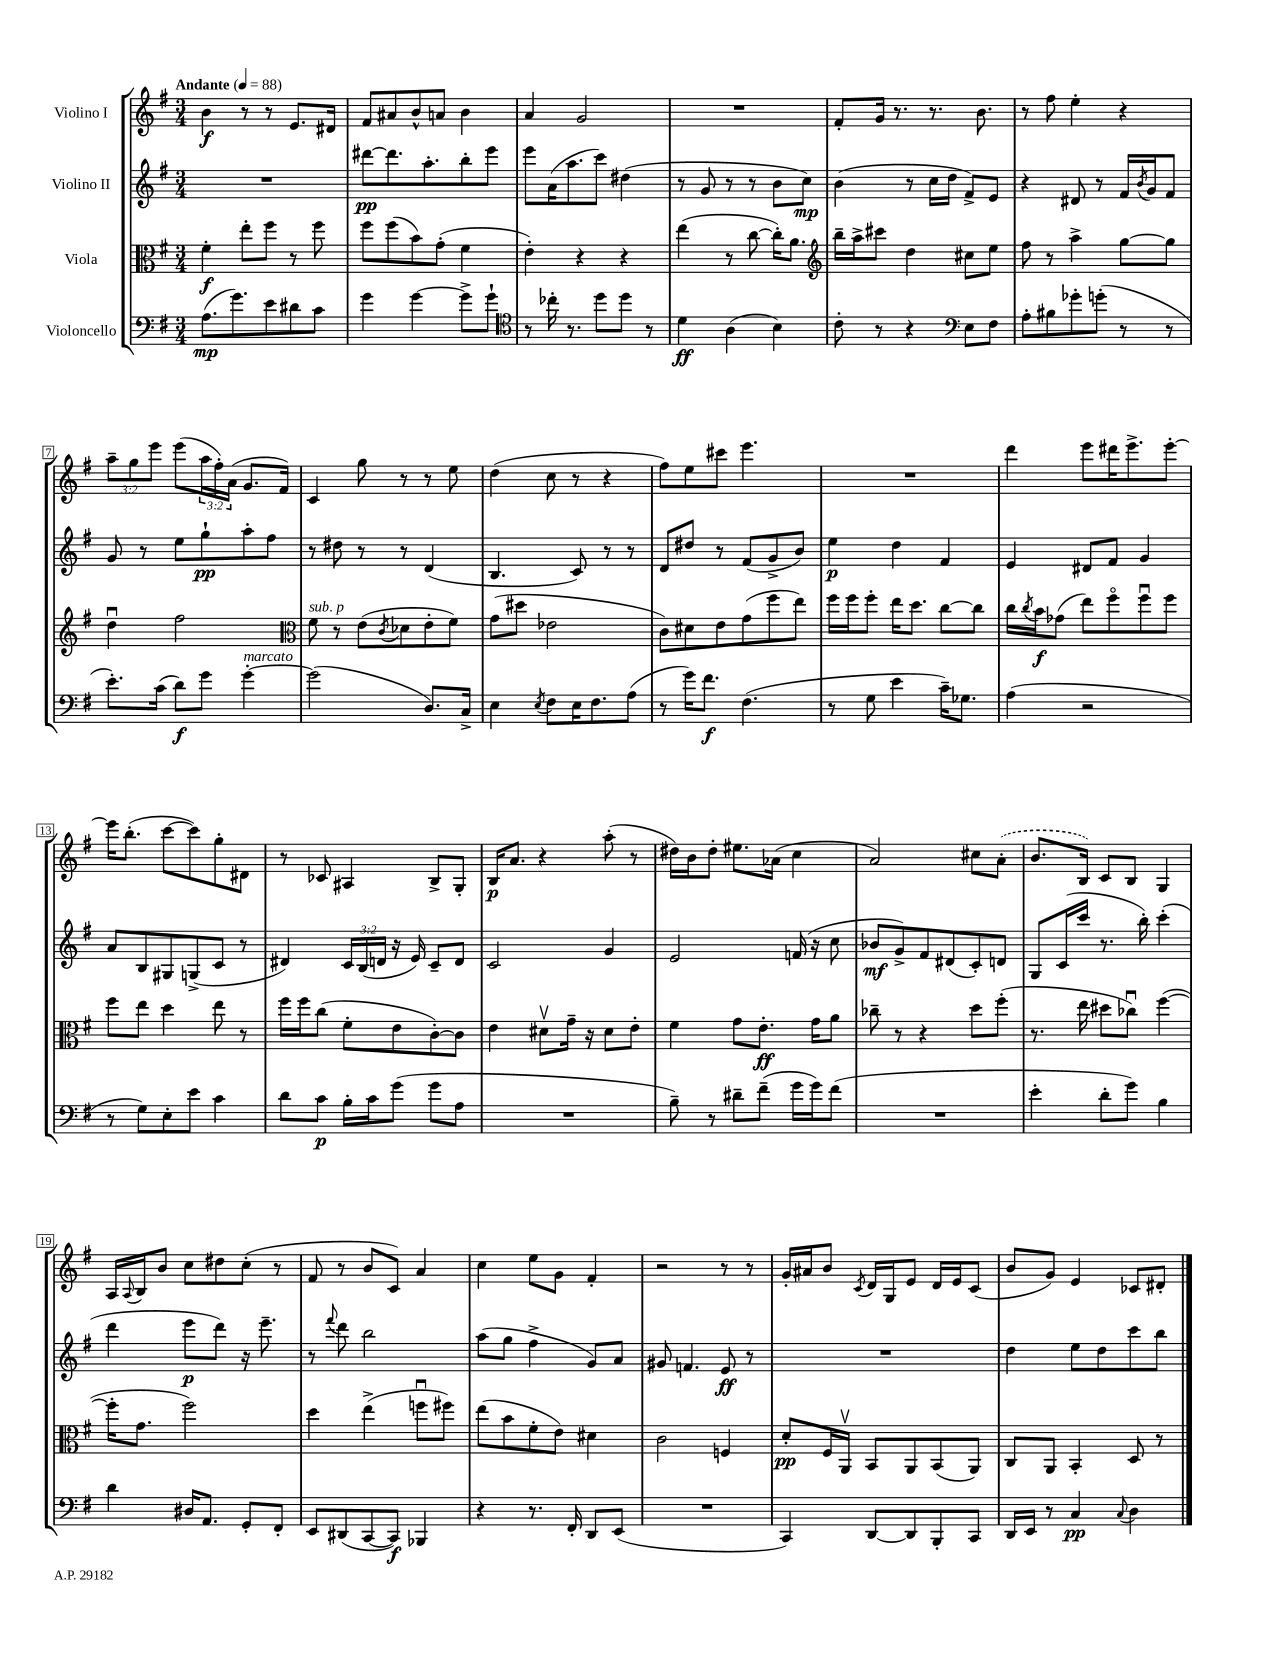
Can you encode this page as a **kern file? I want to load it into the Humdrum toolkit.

**kern	**dynam	**kern	**dynam	**kern	**dynam	**kern	**dynam
*part4	*part4	*part3	*part3	*part2	*part2	*part1	*part1
*staff4	*staff4	*staff3	*staff3	*staff2	*staff2	*staff1	*staff1
*I"Violoncello	*	*I"Viola	*	*I"Violino II	*	*I"Violino I	*
*clefF4	*	*clefC3	*	*clefG2	*	*clefG2	*
*k[f#]	*	*k[f#]	*	*k[f#]	*	*k[f#]	*
*M3/4	*	*M3/4	*	*M3/4	*	*M3/4	*
*MM88	*	*MM88	*	*MM88	*	*MM88	*
=1	=1	=1	=1	=1	=1	=1	=1
!	!	!	!	!	!	!LO:TX:a:B:t=Andante	!
(8.A\L	mp	4f#'\	f	2.r	.	4b\	f
8.g\)	.	.	.	.	.	.	.
.	.	8ee'\L	.	.	.	8r	.
8e\	.	8ff#\J	.	.	.	8r	.
8d#X\	.	8r	.	.	.	8.e/L	.
8c\J	.	8ff#\	.	.	.	.	.
.	.	.	.	.	.	16d#X/Jk	.
=2	=2	=2	=2	=2	=2	=2	=2
4g\	.	8ff#\L	.	[8ddd#X\L	pp	8f#/L	.
.	.	(8ff#\	.	8.ddd#\]	.	8a#X/	.
[4g\	.	8b\)	.	.	.	8b^^/	.
.	.	.	.	8.aa'\	.	.	.
.	.	(8g'\J	.	.	.	8an/J	.
8g^\L]	.	4f#\	.	8bb'\	.	4b\	.
8g`\J	.	.	.	8eee\J	.	.	.
=3	=3	=3	=3	=3	=3	=3	=3
*clefC4	*	*	*	*	*	*	*
8r	.	4e'\)	.	8eee\L	.	4a/	.
16cc-X'\	.	.	.	(16a\K	.	.	.
8.r	.	.	.	8.aa\	.	.	.
.	.	4r	.	.	.	2g/	.
8dd\L	.	.	.	8ccc\J)	.	.	.
8dd\J	.	4r	.	(4dd#X\	.	.	.
8r	.	.	.	.	.	.	.
=4	=4	=4	=4	=4	=4	=4	=4
4d\	ff	(4ee\	.	8r	.	2.r	.
.	.	.	.	8g/	.	.	.
(4A\	.	8r	.	8r	.	.	.
.	.	[8cc\	.	8r	.	.	.
4B\)	.	16cc'\KL])	.	8b\L	.	.	.
.	.	8.a\J	.	.	.	.	.
.	.	.	.	8cc\J)	mp	.	.
=5	=5	=5	=5	=5	=5	=5	=5
*	*	*clefG2	*	*	*	*	*
8c'\	.	16bb~\LL	.	(4b\	.	8f#'/L	.
.	.	16aa^\J	.	.	.	.	.
8r	.	8ccc#X\J	.	.	.	16g/Jk	.
.	.	.	.	.	.	8.r	.
4r	.	4dd\	.	8r	.	.	.
.	.	.	.	16cc\LL	.	8.r	.
.	.	.	.	16dd\JJ	.	.	.
*clefF4	*	*	*	*	*	*	*
8E\L	.	8cc#X\L	.	8f#^/L)	.	.	.
.	.	.	.	.	.	8.b\	.
8F#\J	.	8ee\J	.	8e/J	.	.	.
=6	=6	=6	=6	=6	=6	=6	=6
8A'\L	.	8ff#\	.	4r	.	8r	.
8B#X\	.	8r	.	.	.	8ff#\	.
8g-X'\	.	4aa^\	.	8d#X/	.	4ee'\	.
(8gn'\J	.	.	.	8r	.	.	.
8r	.	[8gg\L	.	16f#/LL	.	4r	.
.	.	.	.	8qb/	.	.	.
.	.	.	.	16g/J	.	.	.
8r	.	8gg\J]	.	8f#/J	.	.	.
!!LO:LB:g=z
=7	=7	=7	=7	=7	=7	=7	=7
8.e'\L)	.	4ddu\	.	8g/	.	12aa~\L	.
.	.	.	.	.	.	12gg\	.
.	.	.	.	8r	.	.	.
.	.	.	.	.	.	12eee\J	.
(16c\Jk	.	.	.	.	.	.	.
8d\L)	f	2ff#\	.	8ee\L	.	(8eee\L	.
8g\J	.	.	.	8gg`\	pp	24aa\L	.
.	.	.	.	.	.	24ff#'\)	.
.	.	.	.	.	.	(24a\JJ	.
!LO:TX:a:i:t=marcato	!	!	!	!	!	!	!
[4g'\	.	.	.	8aa'\	.	8.g/L	.
.	.	.	.	8ff#\J	.	.	.
.	.	.	.	.	.	16f#/Jk)	.
=8	=8	=8	=8	=8	=8	=8	=8
*	*	*clefC3	*	*	*	*	*
!	!	!LO:TX:a:i:t=sub. p	!	!	!	!	!
(2g\]	.	8f#\	.	8r	.	4c/	.
.	.	8r	.	8dd#X\	.	.	.
.	.	(8e\L	.	8r	.	8gg\	.
.	.	8qc/	.	.	.	.	.
.	.	8d-X\	.	8r	.	8r	.
8.D/L)	.	8e'\	.	(4d/	.	8r	.
.	.	8f#\J)	.	.	.	8ee\	.
16C^/Jk	.	.	.	.	.	.	.
=9	=9	=9	=9	=9	=9	=9	=9
4E\	.	(8g\L	.	4.B/	.	(4dd\	.
.	.	8dd#X\J	.	.	.	.	.
8qE/	.	.	.	.	.	.	.
8F#\L	.	2e-X\	.	.	.	8cc\	.
16E\K	.	.	.	8c/)	.	8r	.
8.F#\	.	.	.	.	.	.	.
.	.	.	.	8r	.	4r	.
(8A\J	.	.	.	8r	.	.	.
=10	=10	=10	=10	=10	=10	=10	=10
8r	.	8c\L)	.	8d/L	.	8ff#\L)	.
16g\KL)	.	8d#X\	.	8dd#X/J	.	8ee\	.
8.f#\J	f	.	.	.	.	.	.
.	.	8e\	.	8r	.	8ccc#X\J	.
(4.F#\	.	(8g\	.	(8f#/L	.	4.eee\	.
.	.	8ff#\	.	8g^/	.	.	.
.	.	8ee\J)	.	8b/J)	.	.	.
=11	=11	=11	=11	=11	=11	=11	=11
8r	.	16ff#\LL	.	4ee\	p	2.r	.
.	.	16ff#\J	.	.	.	.	.
8G\	.	8ff#'\J	.	.	.	.	.
4e\	.	16ee\KL	.	4dd\	.	.	.
.	.	8.dd\J	.	.	.	.	.
16c~\KL)	.	[8cc\L	.	4f#/	.	.	.
8.G-X\J	.	.	.	.	.	.	.
.	.	8cc\J]	.	.	.	.	.
=12	=12	=12	=12	=12	=12	=12	=12
(4A\	.	16cc\LL	.	4e/	.	4ddd\	.
.	.	8qcc/	.	.	.	.	.
.	.	16b\J	f	.	.	.	.
.	.	(8g-X\J	.	.	.	.	.
2r	.	8ee\L)	.	8d#X/L	.	8eee\L	.
.	.	8ff#\	.	8f#/J	.	16ddd#X\K	.
.	.	.	.	.	.	8.eee^\	.
.	.	8ff#u\	.	4g/	.	.	.
.	.	8ff#\J	.	.	.	[8eee'\J	.
!!LO:LB:g=z
=13	=13	=13	=13	=13	=13	=13	=13
8r	.	8ff#\L	.	8a/L	.	16eee\KL]	.
.	.	.	.	.	.	(8.bb'\J	.
8G\L)	.	8ee\J	.	8B/	.	.	.
8E'\	.	4dd\	.	8G#X/	.	[8ccc\L	.
8e\J	.	.	.	(8Gn^/	.	8ccc\])	.
4c\	.	8ee\	.	8c/J	.	8gg'\	.
.	.	8r	.	8r	.	8d#X\J	.
=14	=14	=14	=14	=14	=14	=14	=14
8d\L	.	16ff#\LL	.	4d#X/)	.	8r	.
.	.	16ff#\J	.	.	.	.	.
8c\J	p	(8cc\J	.	.	.	8c-X/	.
16B'\LL	.	8f#'\L	.	24c/LL	.	4A#X/	.
.	.	.	.	(24B/	.	.	.
16c\J	.	.	.	.	.	.	.
.	.	.	.	24dn/JJ	.	.	.
(8g\J	.	8e\	.	16r	.	.	.
.	.	.	.	16e/)	.	.	.
8g\L	.	[8c'\)	.	8c~/L	.	8B^/L	.
8A\J	.	8c\J]	.	8d/J	.	8G'/J	.
=15	=15	=15	=15	=15	=15	=15	=15
2.r	.	4e\	.	2c/	.	16B/KL	p
.	.	.	.	.	.	8.a/J	.
.	.	8d#Xv\L	.	.	.	4r	.
.	.	16g~\Jk	.	.	.	.	.
.	.	16r	.	.	.	.	.
.	.	8d#\L	.	4g/	.	(8aa'\	.
.	.	8e'\J	.	.	.	8r	.
=16	=16	=16	=16	=16	=16	=16	=16
8B~\)	.	4f#\	.	2e/	.	16dd#X\LL)	.
.	.	.	.	.	.	16b\J	.
8r	.	.	.	.	.	8dd#'\J	.
8d#X~\L	.	8g\L	.	.	.	8.ee#X\L	.
(8f#~\J	.	8.e'\J	ff	.	.	.	.
.	.	.	.	.	.	(16a-X\Jk	.
16g\LL	.	.	.	(16fn/	.	4cc\	.
16g\J)	.	16g\KL	.	16r	.	.	.
(8f#\J	.	8a\J	.	8cc\	.	.	.
=17	=17	=17	=17	=17	=17	=17	=17
2.r	.	8cc-X~\	.	8b-X/L	mf	2a/)	.
.	.	8r	.	8g^/)	.	.	.
.	.	4r	.	8f#/	.	.	.
.	.	.	.	(8d#X/	.	.	.
.	.	8dd\L	.	8c'/)	.	8cc#X\L	.
.	.	(8ff#'\J	.	8dn/J	.	(8a'\J	.
=18	=18	=18	=18	=18	=18	=18	=18
4e'\	.	8.r	.	8G/L	.	8.b/L	.
.	.	.	.	(16c/L	.	.	.
.	.	16ee\	.	16ccc/JJ	.	16B/Jk)	.
8d'\L	.	8dd#X\L	.	8.r	.	8c/L	.
8g\J)	.	8cc-Xu\J)	.	.	.	8B/J	.
.	.	.	.	16bb'\)	.	.	.
4B\	.	([4ff#\	.	(4ccc'\	.	4G/	.
!!LO:LB:g=z
=19	=19	=19	=19	=19	=19	=19	=19
4d\	.	16ff#'\KL]	.	4ddd\	.	16A/LL	.
.	.	.	.	.	.	8qqA/	.
.	.	8.g\J	.	.	.	16B/J	.
.	.	.	.	.	.	8b/J	.
16D#X/KL	.	2ff#\)	.	8eee\L	p	8cc\L	.
8.AA/J	.	.	.	.	.	.	.
.	.	.	.	8ddd\J)	.	8dd#X\	.
8GG'/L	.	.	.	16r	.	(8cc'\J	.
.	.	.	.	8.eee~\	.	.	.
8FF#'/J	.	.	.	.	.	8r	.
=20	=20	=20	=20	=20	=20	=20	=20
8EE/L	.	4dd\	.	8r	.	8f#/	.
.	.	.	.	8qqfff#/	.	.	.
(8DD#X/	.	.	.	8ddd\	.	8r	.
[8CC/	.	(4ee^\	.	2bb\	.	8b/L	.
8CC/J])	f	.	.	.	.	8c/J)	.
4BBB-X/	.	8ffnu\L	.	.	.	4a/	.
.	.	8ff#X\J)	.	.	.	.	.
=21	=21	=21	=21	=21	=21	=21	=21
4r	.	(8ee\L	.	(8aa\L	.	4cc\	.
.	.	8b\	.	8gg\J	.	.	.
8.r	.	8f#'\	.	4ff#^\	.	8ee\L	.
.	.	8e\J)	.	.	.	8g\J	.
16FF#'/	.	.	.	.	.	.	.
8DD/L	.	4d#X\	.	8g/L)	.	4f#'/	.
(8EE/J	.	.	.	8a/J	.	.	.
=22	=22	=22	=22	=22	=22	=22	=22
2.r	.	2c\	.	8g#X/	.	2r	.
.	.	.	.	4.fn/	.	.	.
.	.	4Fn/	.	8e/	ff	8r	.
.	.	.	.	8r	.	8r	.
=23	=23	=23	=23	=23	=23	=23	=23
4CC/)	.	8d'/L	pp	2.r	.	16g'/LL	.
.	.	.	.	.	.	16a#X/J	.
.	.	16F#/L	.	.	.	8b/J	.
.	.	16AAv/JJ	.	.	.	.	.
.	.	.	.	.	.	8qc/	.
[8DD/L	.	8BB/L	.	.	.	16d/LL	.
.	.	.	.	.	.	16G/J	.
8DD/]	.	8AA/	.	.	.	8e/J	.
8BBB'/	.	(8BB/	.	.	.	16d/LL	.
.	.	.	.	.	.	16e/J	.
8CC/J	.	8AA/J)	.	.	.	(8c/J	.
=24	=24	=24	=24	=24	=24	=24	=24
16DD/LL	.	8C/L	.	4dd\	.	8b/L	.
16EE/JJ	.	.	.	.	.	.	.
8r	.	8AA/J	.	.	.	8g/J)	.
4C/	pp	4BB'/	.	8ee\L	.	4e/	.
.	.	.	.	8dd\	.	.	.
8qqC/	.	.	.	.	.	.	.
4D\	.	8D/	.	8ccc\	.	8c-X/L	.
.	.	8r	.	8bb\J	.	8d#X'/J	.
==	==	==	==	==	==	==	==
*-	*-	*-	*-	*-	*-	*-	*-
